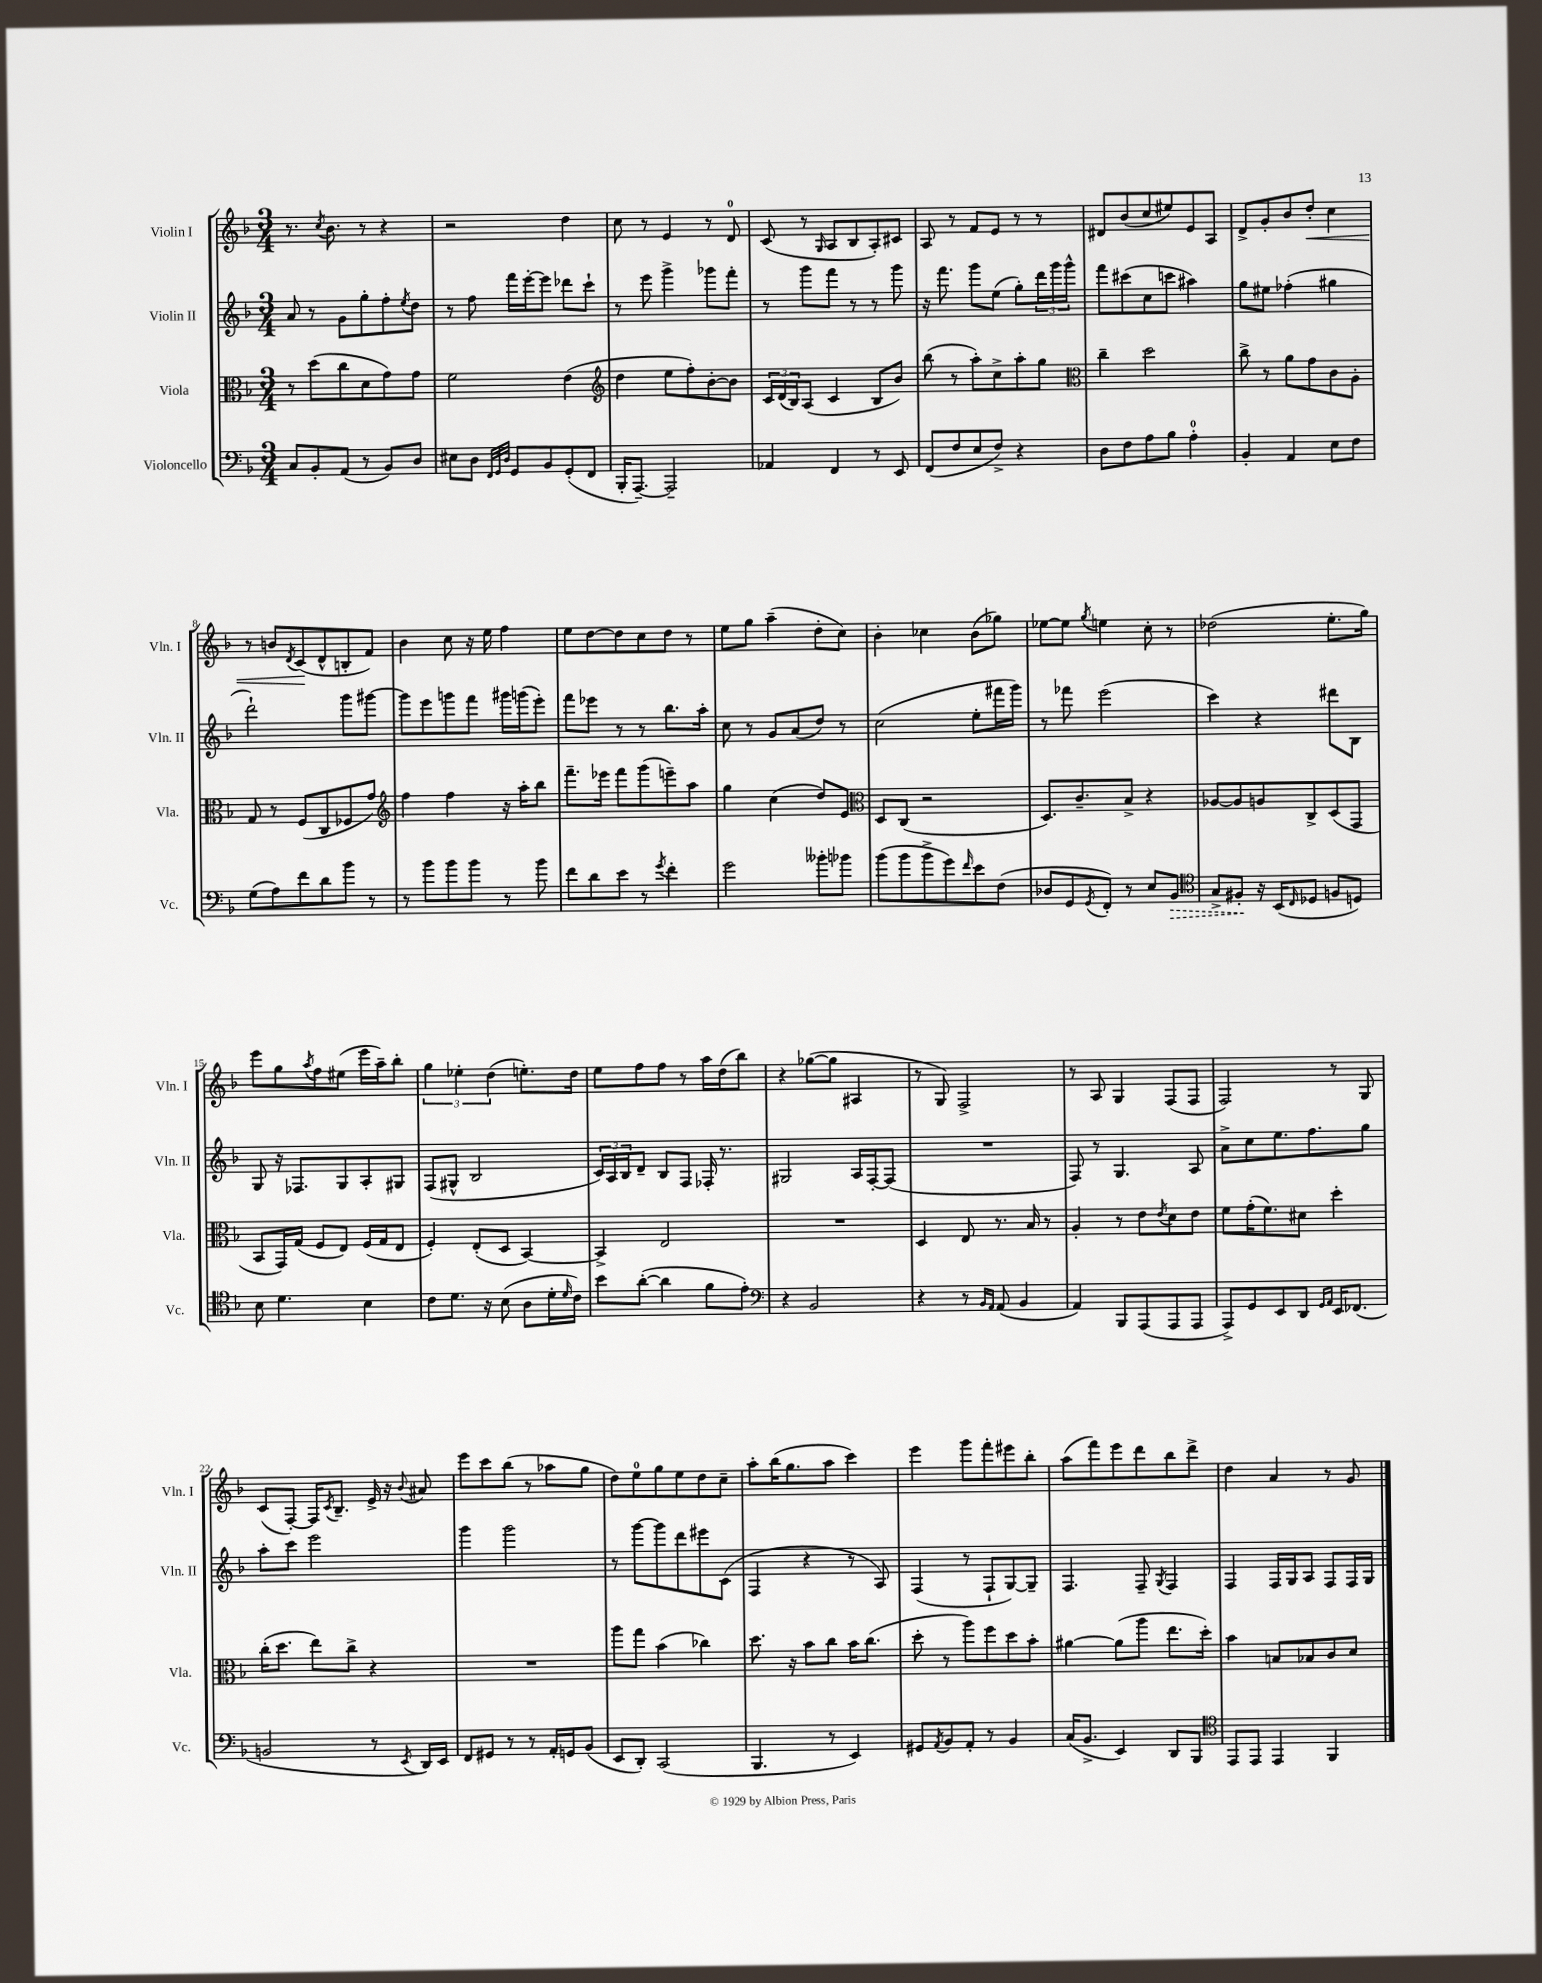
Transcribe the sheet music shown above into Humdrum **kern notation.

**kern	**dynam	**kern	**kern	**kern	**dynam
*part4	*part4	*part3	*part2	*part1	*part1
*staff4	*staff4	*staff3	*staff2	*staff1	*staff1
*I"Violoncello	*	*I"Viola	*I"Violin II	*I"Violin I	*
*I'Vc.	*	*I'Vla.	*I'Vln. II	*I'Vln. I	*
*clefF4	*	*clefC3	*clefG2	*clefG2	*
*k[b-]	*	*k[b-]	*k[b-]	*k[b-]	*
*M3/4	*	*M3/4	*M3/4	*M3/4	*
=1	=1	=1	=1	=1	=1
8C/L	.	8r	8a/	8.r	.
8BB-'/	.	(8dd\L	8r	.	.
.	.	.	.	8qcc/	.
.	.	.	.	8.b-\	.
(8AA/J	.	8cc\	8g\L	.	.
8r	.	8d\	8gg'\	8r	.
8BB-/L)	.	8g\)	8ff'\	4r	.
.	.	.	8qee/	.	.
8D/J	.	8g\J	8dd\J	.	.
=2	=2	=2	=2	=2	=2
8E#X\L	.	2f\	8r	2r	.
8D\J	.	.	8ff\	.	.
32qqFF/LLL	.	.	.	.	.
32qqGG/	.	.	.	.	.
32qqD/JJJ	.	.	.	.	.
8GG/L	.	.	16fff\LL	.	.
.	.	.	[16eee'\J	.	.
8BB-/	.	.	8eee\J]	.	.
(8GG'/	.	(4e\	8ddd-X\L	4dd\	.
8FF/J	.	.	8ccc`\J	.	.
=3	=3	=3	=3	=3	=3
*	*	*clefG2	*	*	*
16BBB-'/KL	.	4dd\	8r	8cc\	.
[8.AAA~/J)	.	.	.	.	.
.	.	.	8eee\	8r	.
2AAA~/]	.	8ee\L	4ggg^\	4e/	.
.	.	8ff'\)	.	.	.
.	.	[8b-'\	8ggg-X\L	8r	.
.	.	8b-\J]	8fff'\J	8d/	.
=4	=4	=4	=4	=4	=4
4AA-X/	.	24c/LL	8r	(8c/	.
.	.	(24d/	.	.	.
.	.	24B-/J)	.	.	.
.	.	(8A/J	8ggg\L	8r	.
.	.	.	.	16qqG/	.
4FF/	.	4c/	8fff\J	8A/L	.
.	.	.	8r	8B-/	.
8r	.	8B-/L	8r	8A'/)	.
8EE/	.	8b-/J)	8ggg\	8c#X/J	.
=5	=5	=5	=5	=5	=5
(8FF/L	.	(8bb-\	16r	8A/	.
.	.	.	8.fff\	.	.
8F/	.	8r	.	8r	.
8E/	.	8aa'\L)	8ggg\L	8f/L	.
8F^/J)	.	8cc^\	(8ee\J	8e/J	.
4r	.	8aa'\	8gg'\L)	8r	.
.	.	8gg\J	24ddd\L	8r	.
.	.	.	24ggg\	.	.
.	.	.	24ggg^^\JJ	.	.
=6	=6	=6	=6	=6	=6
*	*	*clefC3	*	*	*
8D\L	.	4cc~\	8fff\L	8d#X/L	.
8F\	.	.	(8ccc#X\	(8b-/	.
8A\	.	2dd\	8cc\	8cc/	.
8B-\J	.	.	8cccn\J	8ee#X/)	.
4A'\	.	.	4aa#X\)	8e/	.
.	.	.	.	8A/J	.
=7	=7	=7	=7	=7	=7
4BB-'/	.	8cc^\	8gg\L	8d^/L	.
.	.	8r	8ee#X\J	8g'/	.
4AA/	.	8a\L	(4ff-X'\	8b-/	.
!	!	!	!	!	!LO:HP:b
.	.	8g\	.	8dd'/J	<
8E\L	.	8c\	4gg#X\	4cc\	.
8F\J	.	8A'\J	.	.	.
!!LO:LB:g=z
=8	=8	=8	=8	=8	=8
(8G\L	.	8G/	2ddd`\)	8r	.
8A\)	.	8r	.	8bn/L	.
.	.	.	.	8qd/	.
8f\	.	(8F/L	.	(8c/	.
8d\	.	8C/	.	8d^^/	[
8b-\J	.	8F-X/	8ggg\L	8Bn'/	.
8r	.	8g/J)	[8ggg#X\J	8f/J)	.
=9	=9	=9	=9	=9	=9
*	*	*clefG2	*	*	*
8r	.	4ff\	8ggg#\L]	4b-\	.
8b-\L	.	.	8eee\	.	.
8b-\	.	4ff\	8gggn\	8cc\	.
8b-\J	.	.	8fff\J	16r	.
.	.	.	.	16ee\	.
8r	.	16r	16ggg#X\LL	4ff\	.
.	.	16aa'\KL	(16gggn\J	.	.
8b-\	.	8bb-\J	8eee'\J)	.	.
=10	=10	=10	=10	=10	=10
8f\L	.	8.fff~\L	8fff\L	8ee\L	.
8d\	.	.	8eee-X\J	[8dd\	.
.	.	16eee-X\Jk	.	.	.
8e\J	.	8fff\L	8r	8dd\]	.
8r	.	(8ggg\	8r	8cc\	.
8qg/	.	.	.	.	.
4f'\	.	8eeen~\)	8.bb-\L	8dd\J	.
.	.	8aa\J	.	8r	.
.	.	.	16aa'\Jk	.	.
=11	=11	=11	=11	=11	=11
2g\	.	4gg\	8cc\	8ee\L	.
.	.	.	8r	8gg\J	.
.	.	(4cc\	8g/L	(4aa~\	.
.	.	.	(8a/	.	.
8b--X'\L	.	8dd/L)	8dd/J)	8dd'\L	.
8b-X\J	.	8e/J	8r	8cc\J)	.
=12	=12	=12	=12	=12	=12
*	*	*clefC3	*	*	*
(8b-\L	.	8D/L	(2cc\	4b-'\	.
8b-\	.	(8C/J	.	.	.
8b-^\	.	2r	.	4cc-X\	.
8g\)	.	.	.	.	.
16qqf/	.	.	.	.	.
8e\	.	.	8ee'\L	(8b-\L	.
(8F\J	.	.	16fff#X\L	8gg-X\J)	.
.	.	.	16ggg\JJ)	.	.
=13	=13	=13	=13	=13	=13
8D-X/L	.	8.D/L)	8r	[8ee-X\L	.
8GG/	.	.	8fff-X\	8ee-\J]	.
.	.	8.c~/	.	.	.
8qGG/	.	.	.	8qgg/	.
8FF'/J)	.	.	(2eee\	4een\	.
8r	.	8B-^/J	.	.	.
8E/L	.	4r	.	8cc'\	.
!	!LO:HP:b	!	!	!	!
8BB-/J	>	.	.	8r	.
=14	=14	=14	=14	=14	=14
*clefC4	*	*	*	*	*
8G^/L	.	[8A-X/L	4ccc\)	(2dd-X\	.
8F#X'/J	.	8A-/]	.	.	.
16r	]	8An/	4r	.	.
(16BB-/KL	.	.	.	.	.
16qqC/	.	.	.	.	.
8D-X/J	.	8C^/	.	.	.
8Fn/L	.	(8D/	8ddd#X\L	8.ee'\L	.
8Dn/J)	.	8GG/J	8B-\J	.	.
.	.	.	.	16gg\Jk)	.
!!LO:LB:g=z
=15	=15	=15	=15	=15	=15
8B-\	.	8BB-/L	8G/	8eee\L	.
4.d\	.	16GG/L)	16r	8gg\	.
.	.	(16G/JJ	8.F-X/L	.	.
.	.	.	.	8qaa/	.
.	.	8F/L	.	8ff\	.
.	.	8E/J)	8G/	(8ee#X\J	.
4B-\	.	(16F/LL	8A'/	16eee\LL	.
.	.	16G/J	.	16aa~\J)	.
.	.	8E/J	8G#X/J	8bb-'\J	.
=16	=16	=16	=16	=16	=16
8c\L	.	4F'/)	(8F/L	6gg\	.
8.d\J	.	.	8G#X^^/J	.	.
.	.	.	.	6ee-X'\	.
.	.	(8E'/L	2B-/	.	.
16r	.	.	.	.	.
.	.	.	.	(6dd\	.
(8B-\	.	8D/J	.	.	.
8A\L	.	[4BB-/)	.	8.een'\L)	.
16d'\L	.	.	.	.	.
16qqd/	.	.	.	.	.
16c\JJ)	.	.	.	16dd\Jk	.
=17	=17	=17	=17	=17	=17
8b-\L	.	4BB-^/]	24c/LL)	8ee\L	.
.	.	.	24A/	.	.
.	.	.	24B-/J	.	.
([8a'\J	.	.	8d~/J	8ff\	.
4a\]	.	2E/	8B-/L	8ff\J	.
.	.	.	8F/J	8r	.
8f\L	.	.	16F-X'/	16aa\LL	.
.	.	.	8.r	(16dd\J	.
8e'\J)	.	.	.	8bb-\J)	.
=18	=18	=18	=18	=18	=18
*clefF4	*	*	*	*	*
4r	.	2.r	2G#X/	4r	.
2BB-/	.	.	.	([8gg-X\L	.
.	.	.	.	8gg-\J]	.
.	.	.	16A/LL	4A#X/	.
.	.	.	[16F'/J	.	.
.	.	.	(8F/J]	.	.
=19	=19	=19	=19	=19	=19
4r	.	4D/	2.r	8r	.
.	.	.	.	8G/)	.
8r	.	8E/	.	2F^/	.
16qqBB-/LL	.	.	.	.	.
16qqAA/JJ	.	.	.	.	.
(8AA/	.	8.r	.	.	.
4BB-/	.	.	.	.	.
.	.	16B-/	.	.	.
.	.	8r	.	.	.
=20	=20	=20	=20	=20	=20
4AA/)	.	4A'/	8F/)	8r	.
.	.	.	8r	8A/	.
8BBB-/L	.	8r	4.G/	4G/	.
(8AAA/	.	8e\L	.	.	.
.	.	8qe/	.	.	.
8AAA/	.	8d\	.	(8F/L	.
8AAA/J	.	8e\J	8A/	8F/J	.
=21	=21	=21	=21	=21	=21
8AAA^/L)	.	8f\L	8a^\L	2F/)	.
8GG/	.	(16g'\K	8cc\	.	.
.	.	8.f\)	.	.	.
8EE/	.	.	8.ee\	.	.
8DD/J	.	8d#X\J	.	.	.
.	.	.	8.ff\	.	.
16qqGG/LL	.	.	.	.	.
16qqAA/JJ	.	.	.	.	.
16EE/KL	.	4dd'\	.	8r	.
(8.FF-X/J	.	.	.	.	.
.	.	.	8gg\J	8G/	.
!!LO:LB:g=z
=22	=22	=22	=22	=22	=22
2BBn/	.	(16cc'\KL	8aa'\L	(8c/L	.
.	.	8.dd\J	.	.	.
.	.	.	8ccc\J	[8F'/J)	.
.	.	8ee\L)	2eee\	16F/KL]	.
.	.	.	.	8qc/	.
.	.	.	.	8.B-~/J	.
.	.	8cc^\J	.	.	.
8r	.	4r	.	16e^/	.
.	.	.	.	16r	.
8qEE/	.	.	.	8qqb-/	.
16DD/LL)	.	.	.	8a#X/	.
16EE/JJ	.	.	.	.	.
=23	=23	=23	=23	=23	=23
8FF/L	.	2.r	4ggg\	8eee\L	.
8GG#X/J	.	.	.	8ccc\	.
8r	.	.	2ggg\	(8bb-\J	.
8r	.	.	.	8r	.
16AA'/LL	.	.	.	8aa-X\L	.
16GGn/J	.	.	.	.	.
(8BB-/J	.	.	.	8gg\J	.
=24	=24	=24	=24	=24	=24
8EE/L	.	8aa\L	8r	8dd\L)	.
8DD'/J)	.	8gg\J	[8ggg\L	8ee\	.
(2CC/	.	(4b-\	8ggg\]	8gg\	.
.	.	.	8ddd\	8ee\	.
.	.	4cc-X\)	8eee#X\	8dd\	.
.	.	.	(8c\J	8cc~\J	.
=25	=25	=25	=25	=25	=25
4.BBB-/	.	8.dd\	4F/	8aa'\L	.
.	.	.	.	(16bb-\K	.
.	.	16r	.	8.gg\	.
.	.	8b-\L	4r	.	.
8r	.	8cc\J	.	8aa\J	.
4EE/)	.	16b-\KL	8r	4ccc\)	.
.	.	(8.cc\J	.	.	.
.	.	.	8A/)	.	.
=26	=26	=26	=26	=26	=26
8GG#X/L	.	8dd'\	(4F/	4eee\	.
8qAA/	.	.	.	.	.
8BB-/	.	8r	.	.	.
8AA'/J	.	8aa\L)	8r	8ggg\L	.
8r	.	8ff\	8F`/L	8fff'\	.
4BB-/	.	8dd\	[8G/)	8eee#X\	.
.	.	8b-'\J	8G~/J]	8bb-'\J	.
=27	=27	=27	=27	=27	=27
(16C/KL	.	[4a#X\	4.F/	(8aa\L	.
8.BB-^/J	.	.	.	.	.
.	.	.	.	8fff\)	.
4EE/)	.	(8a#\L]	.	8eee\	.
.	.	8aa\J	8F~/	8ddd\	.
.	.	.	8qG/	.	.
8DD/L	.	8.ee\L	4F/	8bb-\	.
8BBB-/J	.	.	.	8ddd^\J	.
.	.	16dd'\Jk)	.	.	.
=28	=28	=28	=28	=28	=28
*clefC4	*	*	*	*	*
8EE/L	.	4b-\	4F/	4dd\	.
8EE/J	.	.	.	.	.
4EE/	.	8Bn/L	16F/LL	4a/	.
.	.	.	16G/J	.	.
.	.	8B-X/	8A/J	.	.
4FF/	.	8c/	8F/L	8r	.
.	.	8d/J	16F/L	8g/	.
.	.	.	16G/JJ	.	.
==	==	==	==	==	==
*-	*-	*-	*-	*-	*-
